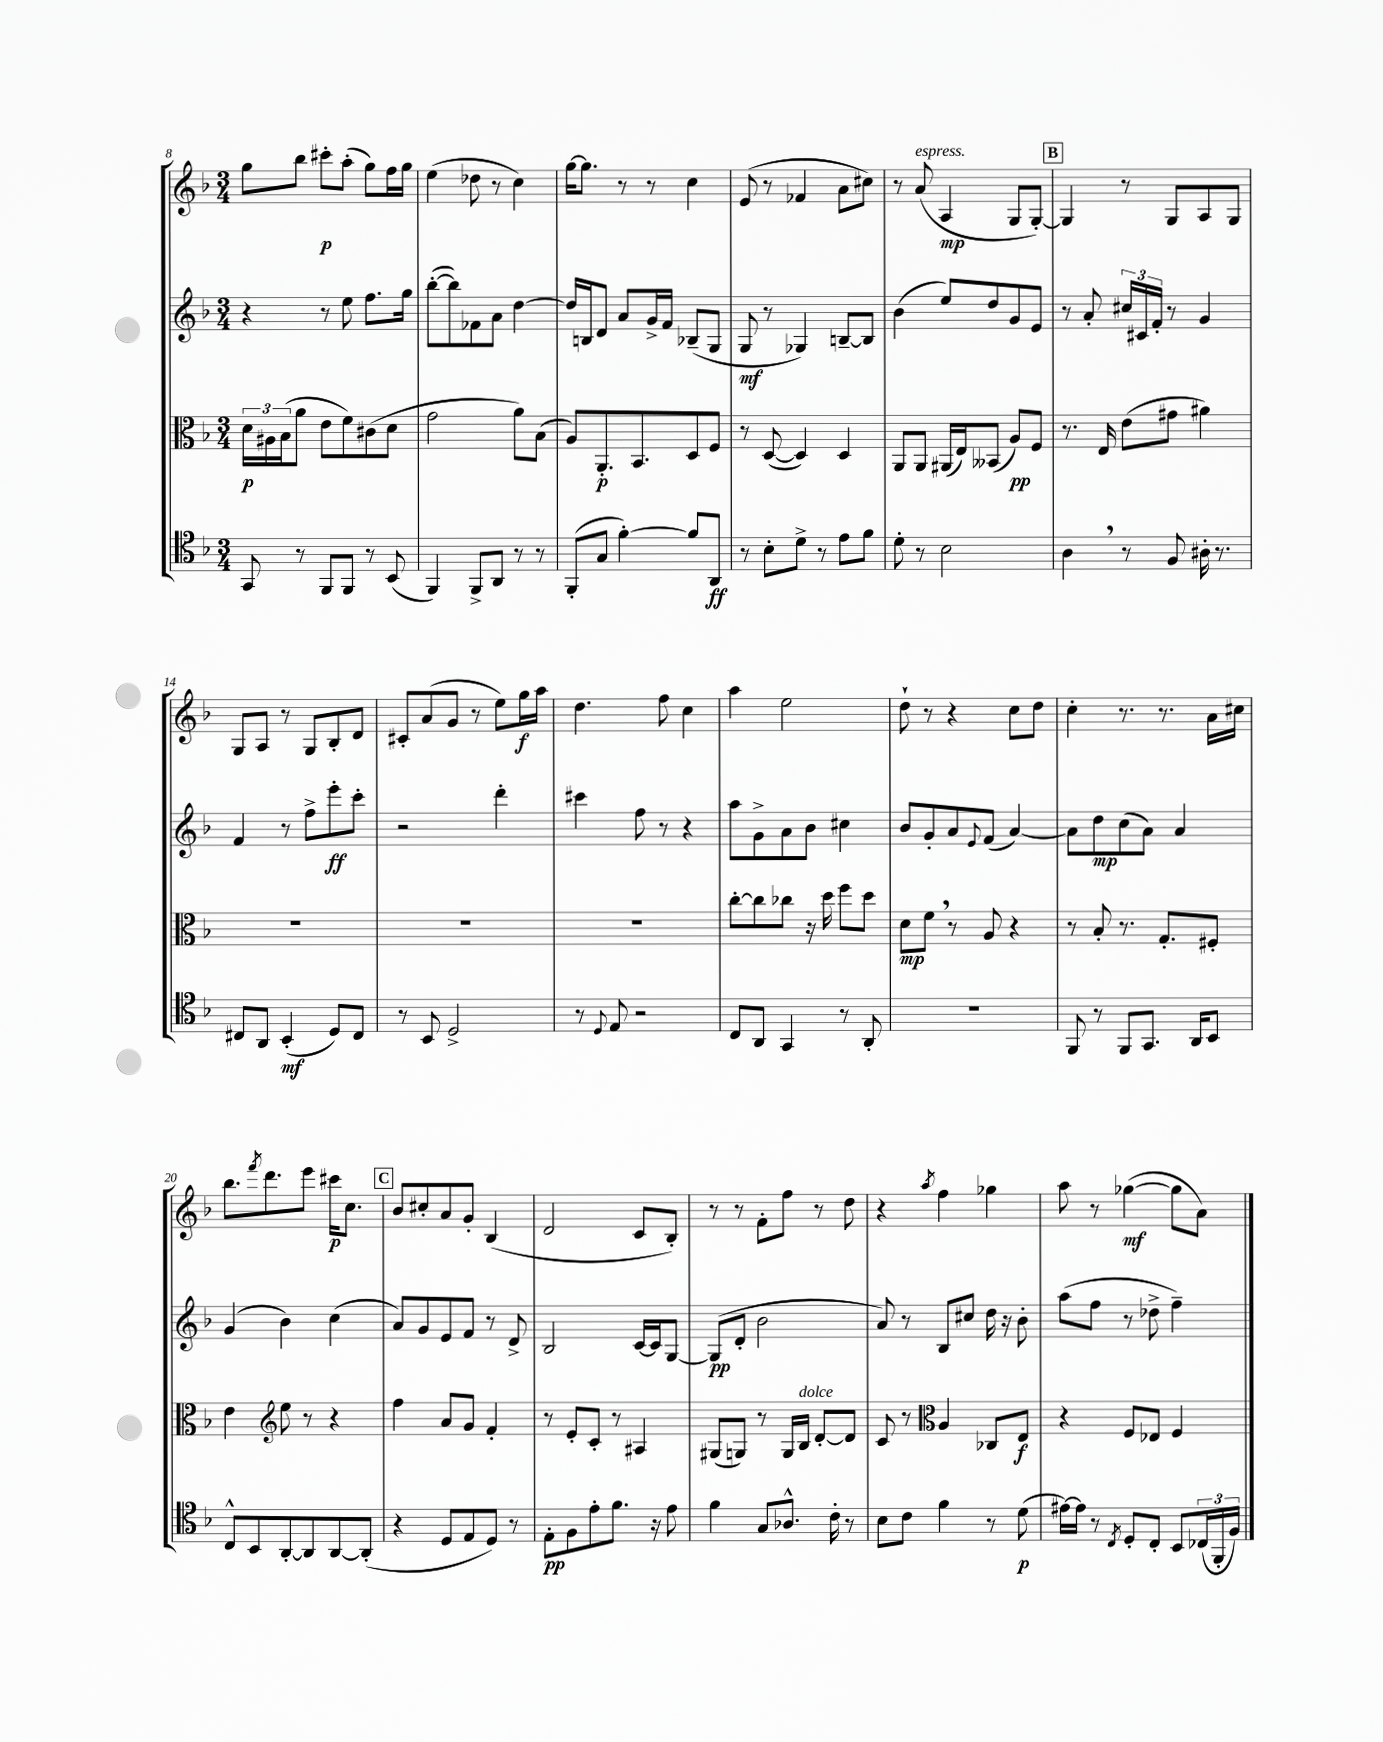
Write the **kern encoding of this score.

**kern	**kern	**kern	**kern
*staff4	*staff3	*staff2	*staff1
*clefC4	*clefC3	*clefG2	*clefG2
*k[b-]	*k[b-]	*k[b-]	*k[b-]
*M3/4	*M3/4	*M3/4	*M3/4
8GG	24d	4r	8gg
.	24A#	.	.
.	(24B-	.	.
8r	8a	.	8bb-
8FF	8e	8r	8ccc#'
8FF	8f)	8ee	(8aa'
8r	(8c#	8.ff	8gg)
(8BB-	8d	.	16ff
.	.	16gg	16gg
=	=	=	=
4FF)	2g	([8bb-'	(4ee
.	.	8bb-])	.
8FF^	.	8f-	8dd-
8AA	.	8a	8r
8r	8a)	[4dd	4cc)
8r	(8B-	.	.
=	=	=	=
(8FF'	8A)	16dd]	[16gg
.	.	16B	8.gg]
8G	8.AA'	8d	.
[4f')	.	8a	8r
.	8.BB-	.	.
.	.	16g^	8r
.	.	16f	.
8f]	8D	(8B-~	4cc
8AA	8F	8G	.
=	=	=	=
8r	8r	8G	(8e
8B-'	([8D	8r	8r
8d^	4D])	4G-)	4f-
8r	.	.	.
8e	4D	[8B~	8a
8f	.	8B]	8cc#)
=	=	=	=
8d'	8AA	(4b-	8r
8r	8AA	.	(8a
2B-	(16AA#	8ee)	4A
.	16E)	.	.
.	(8BB--	8dd	.
.	8A)	8g	8G
.	8F	8e	[8G')
=	=	=	=
4A	8.r	8r	4G]
.	.	8a'	.
.	16E	.	.
8r	(8e	24cc#	8r
.	.	24c#	.
.	.	24f'	.
8F	8g#	8r	8G
16A#'	4a#)	4g	8A
8.r	.	.	.
.	.	.	8G
=	=	=	=
8C#	2.r	4f	8G
8AA	.	.	8A
(4BB-'	.	8r	8r
.	.	8ff^	8G
8D)	.	8eee'	8B-'
8C#	.	8ccc'	8d
=	=	=	=
8r	2.r	2r	8c#'
8BB-	.	.	(8a
2D^	.	.	8g
.	.	.	8r
.	.	4ddd'	8ee)
.	.	.	16gg
.	.	.	16aa
=	=	=	=
8r	2.r	4ccc#	4.dd
8qqD	.	.	.
8E	.	.	.
2r	.	8ff	.
.	.	8r	8ff
.	.	4r	4cc
=	=	=	=
8C	[8cc'	8aa	4aa
8AA	8cc]	8g^	.
4GG	8cc-	8a	2ee
.	16r	8b-	.
.	16dd	.	.
8r	8ff	4cc#	.
8AA'	8dd	.	.
=	=	=	=
2.r	8d	8b-	8dd`
.	8f	8g'	8r
.	8r	8a	4r
.	.	8qqe	.
.	8A	(8f	.
.	4r	[4a)	8cc
.	.	.	8dd
=	=	=	=
8FF	8r	8a]	4cc'
8r	8B-'	8dd	.
8FF	8.r	(8cc	8.r
8.GG	.	8a)	.
.	8.G'	.	8.r
.	.	4a	.
16AA	.	.	.
8BB-	8F#'	.	16a
.	.	.	16cc#
=	=	=	=
8C^^	4e	(4g	8.bb-
8BB-	.	.	.
.	.	.	8qfff
.	.	.	8.ddd
*	*clefG2	*	*
[8AA'	8ee	4b-)	.
8AA]	8r	.	8eee
[8AA	4r	(4cc	16ccc#
.	.	.	8.cc
(8AA']	.	.	.
=	=	=	=
4r	4ff	8a)	8b-
.	.	8g	8cc#'
8D	8a	8e	8a
8E	8g	8f	8g'
8D)	4f'	8r	(4B-
8r	.	8d^	.
=	=	=	=
8E'	8r	2B-	2d
8F	8e'	.	.
8e'	8c'	.	.
8.f	8r	.	.
.	4A#	[16c	8c
16r	.	16c]	.
8e	.	[8G	8B-')
=	=	=	=
4f	(8G#	(8G]	8r
.	8G)	8d'	8r
8G	8r	2b-	8f'
8.A-^^	16G	.	8ff
.	16B-	.	.
.	[8d'	.	8r
16c'	.	.	.
8r	8d]	.	8dd
=	=	=	=
8B-	8c	8a)	4r
8c	8r	8r	.
*	*clefC3	*	*
.	.	.	8qaa
4f	4A	8B-	4ff
.	.	8cc#	.
8r	8C-	16dd	4gg-
.	.	16r	.
(8d	8E	8b-'	.
=	=	=	=
[16e#)	4r	(8aa	8aa
16e#]	.	.	.
8r	.	8ff	8r
8qC	.	.	.
8D'	8F	8r	([4gg-
8C'	8E-	8dd-^	.
8BB-	4F	4ff~)	8gg-]
(24C-	.	.	8a)
24FF'	.	.	.
24F)	.	.	.
==	==	==	==
*-	*-	*-	*-
